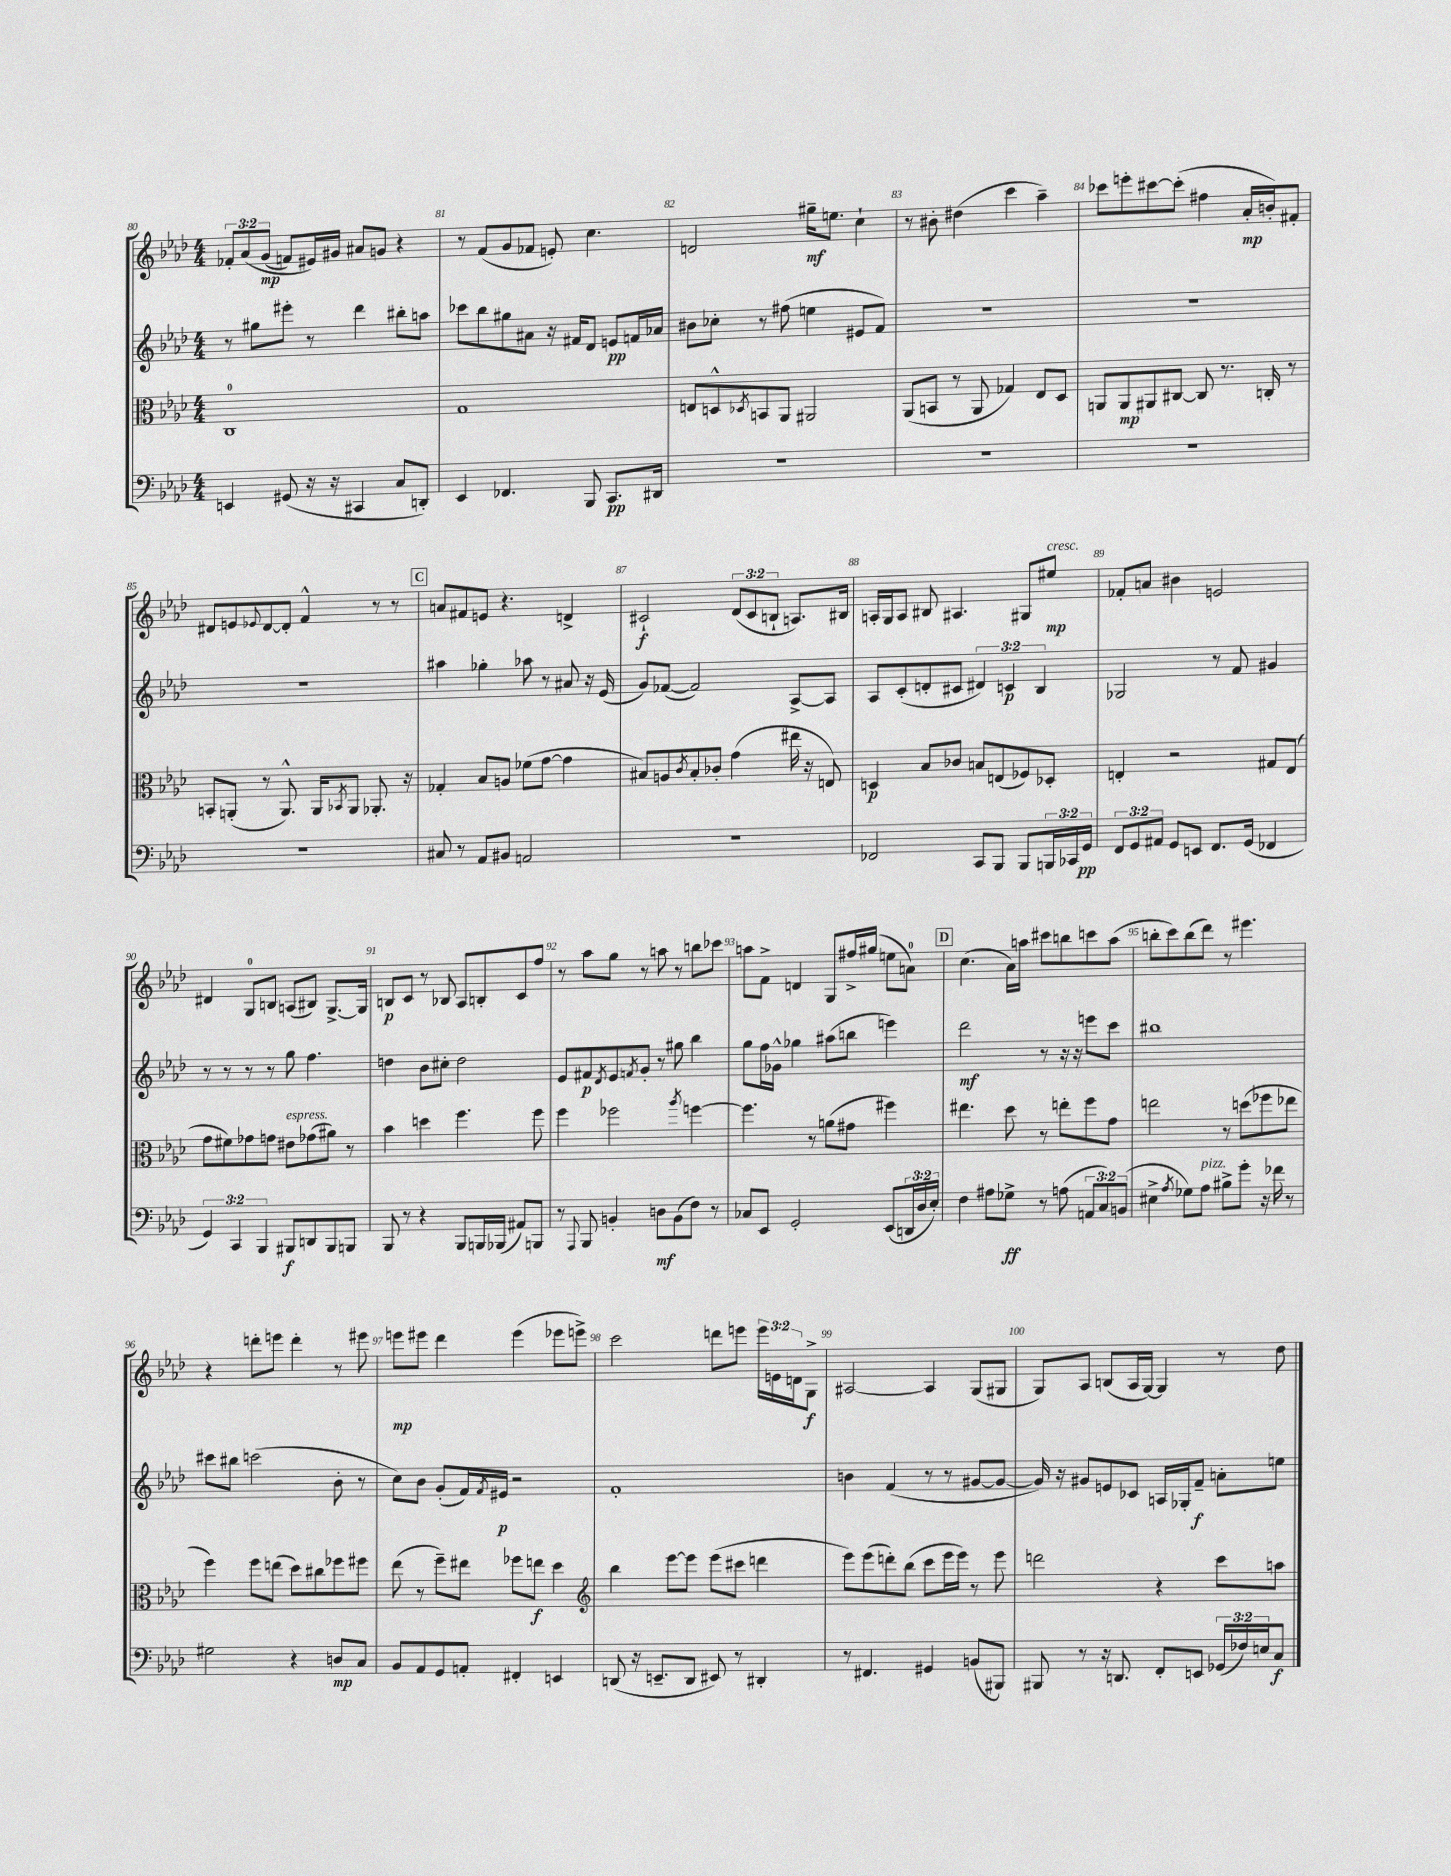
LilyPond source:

<<
\new StaffGroup <<
\new Staff = "s0" {
    \clef treble \key aes \major \numericTimeSignature \time 4/4 \override Staff.TupletNumber.text = #tuplet-number::calc-fraction-text
    \tuplet 3/2 { fes'8-. aes'8\( g'8\mp( } f'8) eis'16\) gis'16 ais'8 g'8 r4 |
    r8 f'8( g'8 fes'8 e'8-.) c''4. |
    d'2 gis''16--\mf e''8. c''4-! |
    r8 bis'8-. dis''4( c'''4 aes''4--) |
    ces'''8 e'''8-. cis'''8~ cis'''8-.( fis''4 aes'16-.\mp b'16-.) fis'8-. |
    dis'8 e'8 \appoggiatura { ees'8 } dis'8~ dis'8-. f'4-^ r8 r8 |
    \mark \markup { \box "C" } a'8 fis'8 e'8 r4. d'4-> |
    cis'2-!\f \tuplet 3/2 { des'8( cis'8 b8-! } a8.) bis16 |
    a16-. g16 a8 bis8 ais4. gis8 eis''8\mp^\markup { \italic "cresc." } |
    fes'8-. a'8 bis'4 e'2 |
    dis'4 g8-0 b8 a8( bis8) g8.~-> g16 |
    b8\p c'8 r8 bes8 aes8 b8-. c'8 f''8 |
    r8 aes''8 g''8 r8 a''8 r8 b''8 ces'''8 |
    a''8 f'8-> d'4 g8 fis''16-> gis''16( e''8 a'8-0) |
    \mark \markup { \box "D" } c''4.( aes'16) a''16 cis'''8 b''8 c'''8 a''8( |
    b''8-. c'''8) b''8( des'''8) r8 eis'''4. |
    r4 d'''8-. e'''8 d'''4-. r8 eis'''8 |
    e'''8\mp eis'''8 des'''4 eis'''4( ees'''8 e'''8->) |
    c'''2 d'''8 e'''8 \tuplet 3/2 { e'''16 e'16 d'16 } g8->\f |
    ais2~ ais4 g8( gis8 |
    g8) aes8 b8( aes16 g16~) g4 r8 des''8 \bar "|." |
}
\new Staff = "s1" {
    \clef treble \key aes \major \numericTimeSignature \time 4/4 \override Staff.TupletNumber.text = #tuplet-number::calc-fraction-text
    r8 gis''8 eis'''8-. r8 des'''4 bis''8-. a''8 |
    ces'''8 bes''8 gis''8 ais'8 r16 fis'16 des'8 e'8\pp f'16 aes'16 |
    bis'8 ces''8-. r8 fis''8( e''4 eis'8 f'8) |
    R1 |
    R1 |
    R1 |
    \mark \markup { \box "C" } ais''4 ges''4-. aes''8 r8 ais'8 r16 ees'16( |
    g'8) fes'8~( fes'2) aes8~-> aes8 |
    aes8 c'8-.( d'8-. cis'8 \tuplet 3/2 { dis'4) c'4\p bes4 } |
    ges2 r8 f'8 gis'4 |
    r8 r8 r8 r8 g''8 f''4. |
    d''4 bes'8 cis''8-. d''2 |
    ees'8 fis'8\p \acciaccatura { des'8 } ees'8 \acciaccatura { f'8 } g'8-. r8 gis''8 bes''4 |
    g''8 f''16 ges'16-^ ges''4 ais''8( b''8 e'''4) |
    \mark \markup { \box "D" } des'''2\mf r8 r16 r16 e'''8 c'''8 |
    bis''1 |
    cis'''8 bis''8 c'''2( bes'8-. r8 |
    c''8) bes'8 g'8-.( f'16) \acciaccatura { f'8 } eis'16\p r2 |
    f'1-. |
    b'4 f'4( r8 r8 gis'8~ gis'8~ |
    gis'16) r16 gis'8 e'8 ces'8 a16 ges16-. f'8--\f a'8-. e''8 \bar "|." |
}
\new Staff = "s2" {
    \clef alto \key aes \major \numericTimeSignature \time 4/4
    c1-0 |
    g1 |
    e8 d8-^ \acciaccatura { des8 } b,8 aes,8 ais,2 |
    aes,8( b,8 r8 aes,8 ges4) ees8 des8 |
    a,8 a,8\mp ais,8 cis8~ cis8 r8. c16-. r8 |
    b,8-. a,8-.( r8 a,8.-^) a,16 \acciaccatura { bes,8 } a,8 aes,8.-. r16 |
    \mark \markup { \box "C" } ges4-. bes8 a8 fes'8( g'8~ g'4 |
    bis8) a8 \acciaccatura { c'8 } bis8-. ces'8-. g'4( eis''16 r16 e8) |
    d4\p bes8 ces'8 b8 e8( fes8) des8-. |
    e4-. r2 gis8 e8( |
    g'8 fis'8) ges'8 g'8 eis'8^\markup { \italic "espress." } ges'8( ais'8) r8 |
    bes'4 d''4 f''4. f''8 |
    f''4 fes''2 \acciaccatura { aes''8 } f''4~ |
    f''4. r8 a'8( gis'8 fis''4) |
    \mark \markup { \box "D" } eis''4. des''8 r8 e''8-. f''8 g'8 |
    e''2 r8 d''8( fes''8 ees''8 |
    f''4) f''8 e''8( des''8) cis''8 fes''8 fis''8 |
    ees''8( r8 f''8--) eis''8 fes''8 e''8\f des''4 |
    \clef treble bes''4 ees'''8~ ees'''8 ees'''8( cis'''8 d'''4 |
    ees'''8) ees'''8( d'''8-.) bes''8( c'''8 ees'''16 ees'''16) r8 ees'''8 |
    d'''2 r4 c'''8 a''8 \bar "|." |
}
\new Staff = "s3" {
    \clef bass \key aes \major \numericTimeSignature \time 4/4 \override Staff.TupletNumber.text = #tuplet-number::calc-fraction-text
    e,4 gis,8( r16 r16 cis,4 c8 d,8-.) |
    ees,4 fes,4. bes,,8 c,8.\pp dis,16 |
    R1 |
    R1 |
    R1 |
    R1 |
    \mark \markup { \box "C" } cis8 r8 aes,8 bis,8 a,2 |
    R1 |
    fes,2 c,8 bes,,8 bes,,8 \tuplet 3/2 { b,,16 ces,16 g,16\pp } |
    \tuplet 3/2 { f,8 g,8 ais,8 } g,8 e,8 f,8. g,16( fes,4 |
    \tuplet 3/2 { g,4) c,4 bes,,4 } bis,,8\f d,8 bis,,8 b,,8 |
    bes,,8 r8 r4 bes,,8 b,,16 bes,,16( ais,8) b,,8 |
    r8 \appoggiatura { aes,,8 } bes,,8 b,4-. d8\mf b,8( f8) r8 |
    ces8 ees,8 g,2-. ees,8( \tuplet 3/2 { d,16 des16 ees16-.) } |
    \mark \markup { \box "D" } f4 ais8 ges8->\ff r8 a8( \tuplet 3/2 { a,8 c8) b,8( } |
    eis4-> \acciaccatura { aes8 } ges8) aes8^\markup { \italic "pizz." } bis8-> g'8-. r16 fes'16 r8 |
    gis2 r4 d8\mp c8 |
    bes,8 aes,8 g,8 a,8-. fis,4-. e,4 |
    d,8( r16 e,8.-- d,8 eis,8) r8 dis,4-. |
    r8 fis,4. gis,4 b,8( bis,,8) |
    bis,,8 r8 r16 d,8. f,8-. e,8 \tuplet 3/2 { ges,16( fes16) e16 } c8\f \bar "|." |
}
>>
>>
\layout { \context { \Score currentBarNumber = #80 \override BarNumber.break-visibility = ##(#f #t #t) barNumberVisibility = #all-bar-numbers-visible } }
